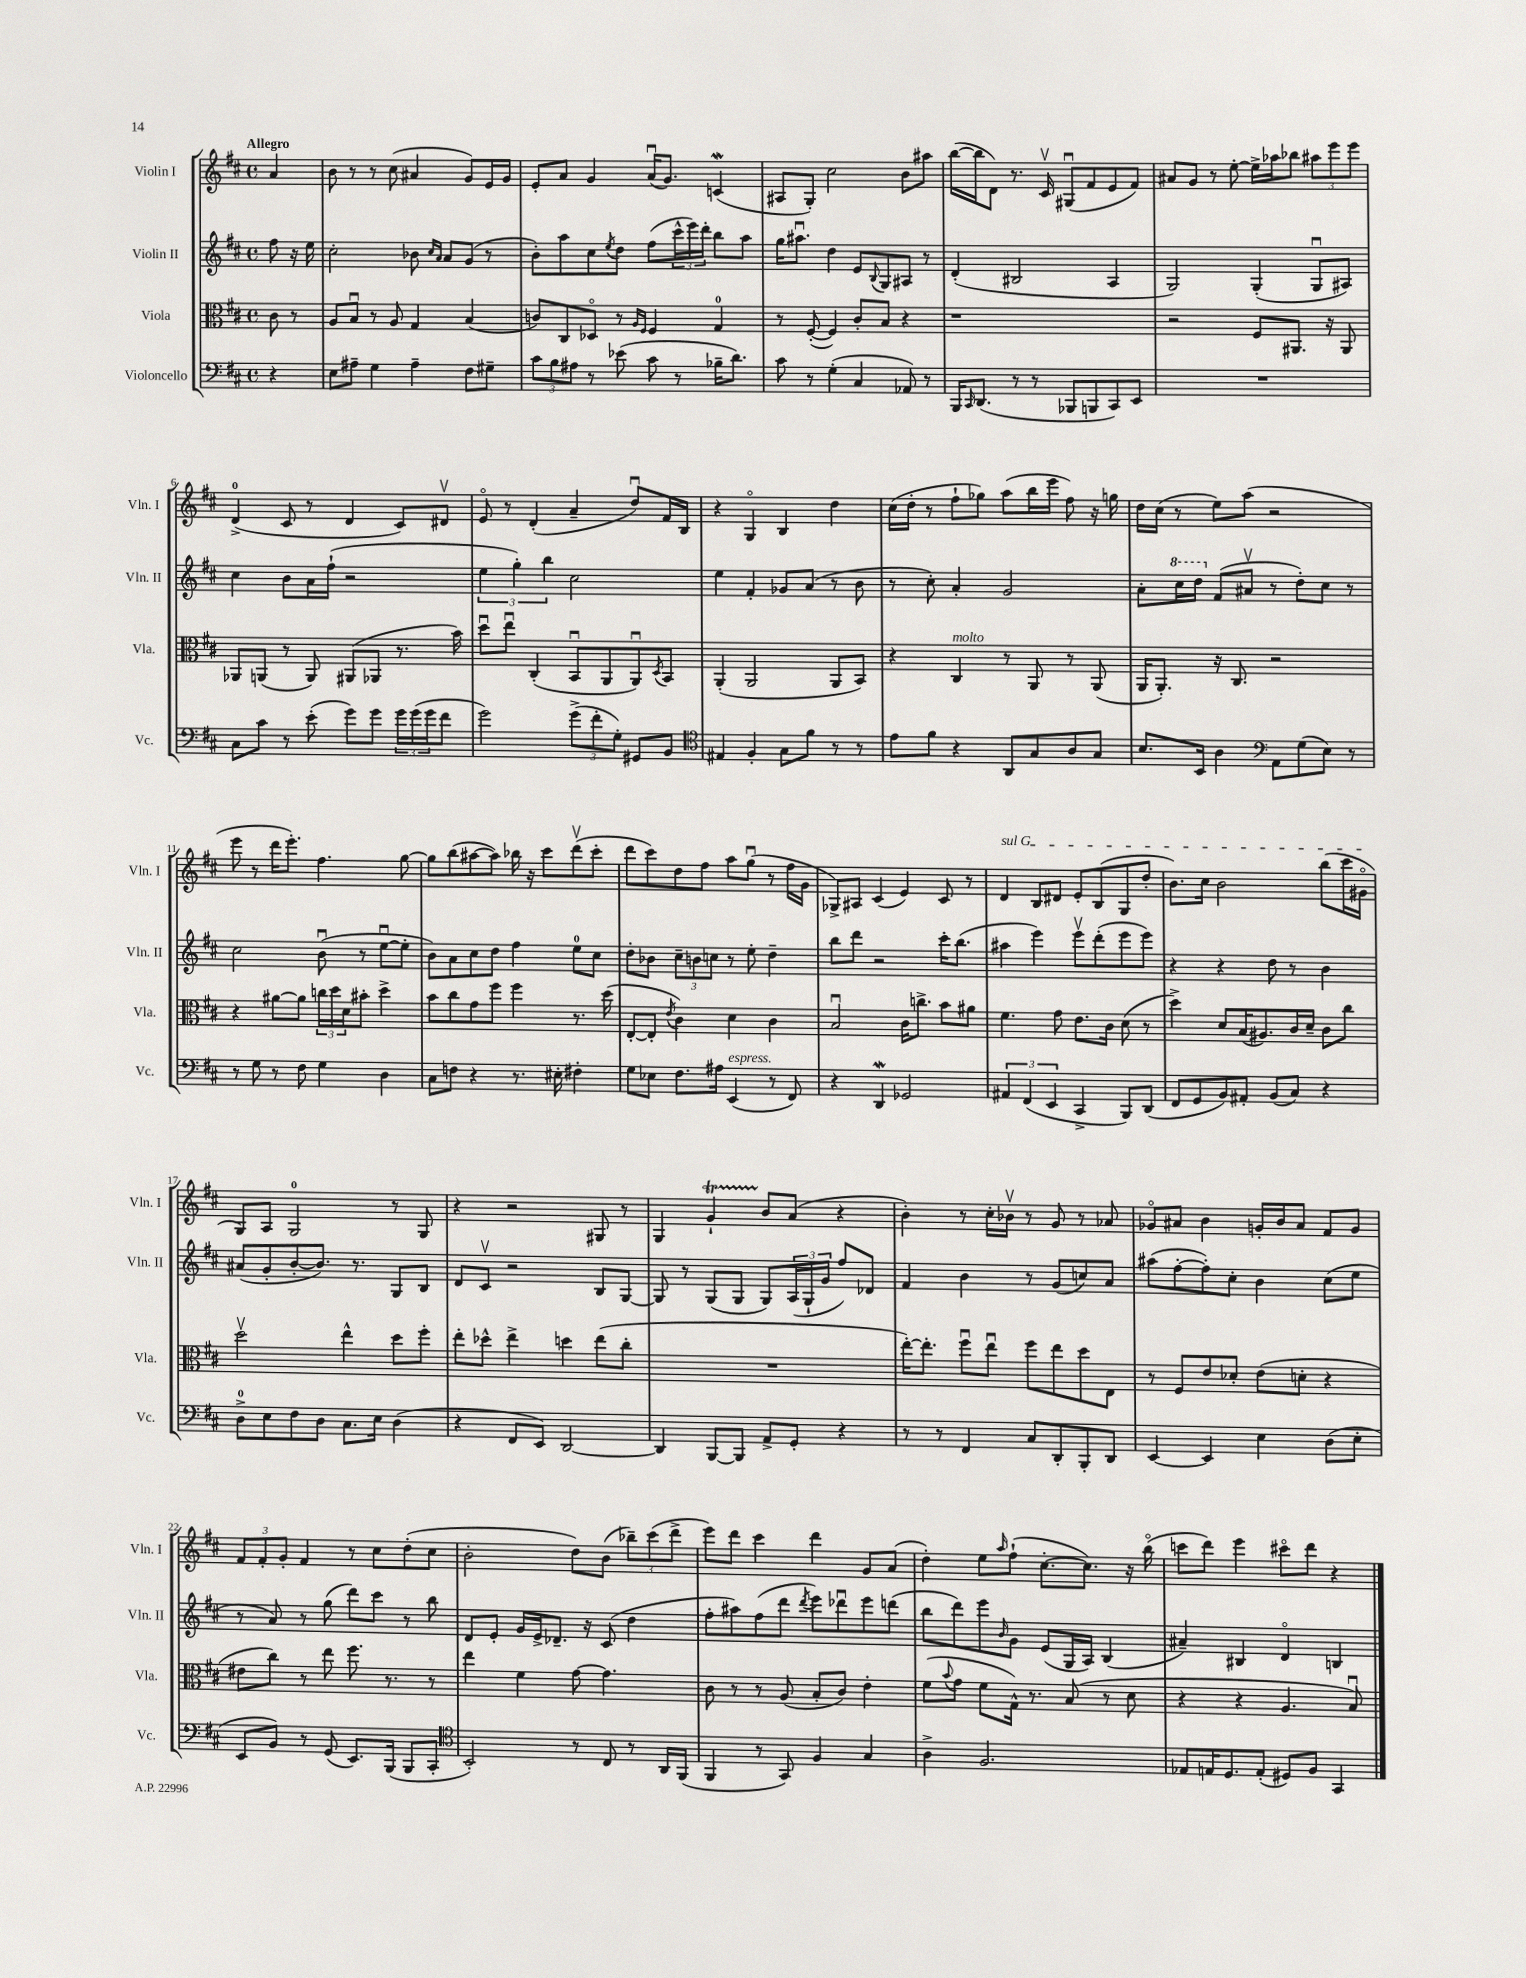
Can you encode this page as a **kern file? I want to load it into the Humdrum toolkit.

**kern	**kern	**kern	**kern
*part4	*part3	*part2	*part1
*staff4	*staff3	*staff2	*staff1
*I"Violoncello	*I"Viola	*I"Violin II	*I"Violin I
*I'Vc.	*I'Vla.	*I'Vln. II	*I'Vln. I
*clefF4	*clefC3	*clefG2	*clefG2
*k[f#c#]	*k[f#c#]	*k[f#c#]	*k[f#c#]
*M4/4	*M4/4	*M4/4	*M4/4
*met(c)	*met(c)	*met(c)	*met(c)
=	=	=	=
!	!	!	!LO:TX:a:B:t=Allegro
4r	8c#\	8ff#\	4a/
.	8r	16r	.
.	.	16ee\	.
=1	=1	=1	=1
8E\L	8A/L	2cc#'\	8b\
8A#X~\J	8Bu/J	.	8r
4G\	8r	.	8r
.	8A/	.	(8cc#\
4A#~\	4G/	8b-X\	4a#X/
.	.	16qqcc#/LL	.
.	.	16qqa/JJ	.
.	.	8a/L	.
8F#\L	(4B/	(8g/J	8g/L)
8G#X~\J	.	8r	16e/L
.	.	.	16g/JJ
=2	=2	=2	=2
12c#\L	8cn/L)	8b'\L)	8e'/L
12B\	.	.	.
.	8C#/	8aa\	8a/J
12A#X\J	.	.	.
8r	8D-X/J	8cc#\	4g/
.	.	8qee/	.
(8e-X\	8r	8dd\J	.
.	16qqA/LL	.	.
.	16qqF#/JJ	.	.
8c#\	4F#/	(8ff#\L	(16au/KL
.	.	.	8.g/J)
8r	.	24ccc#^^\L	.
.	.	24eee\)	.
.	.	24ddd'\JJ	.
16B-X~\KL	4G/	8bb\L	(4cnw/
8.d\J)	.	.	.
.	.	8aa\J	.
=3	=3	=3	=3
8c#\	8r	16gg\KL	8A#X/L
.	.	8.aa#Xu\J	.
8r	([8F#'/	.	8G'/J)
(4G'\	4F#/])	4dd\	2cc#\
4C#/	8c#'/L	8e/L	.
.	.	8qqB/	.
.	8B/J	8G/	.
8AA-X/)	4r	8A#X/J	8b\L
8r	.	8r	8aa#X\J
=4	=4	=4	=4
16BBB/KL	1r	(4d'/	([16bb\LL
16qqCC#/	.	.	.
(8.DD/J	.	.	16bb\J]
.	.	.	8d\J)
8r	.	2B#X/	8.r
8r	.	.	.
.	.	.	16c#v/
8BBB-X/L	.	.	(8G#Xu/L
8BBBn/	.	.	8f#/
8CC#/)	.	4A/	8e/
8EE/J	.	.	8f#/J)
=5	=5	=5	=5
1r	2r	2G/)	8a#X/L
.	.	.	8g/J
.	.	.	8r
.	.	.	[8ee'\
.	8F#/L	(4G'/	16ee^\LL]
.	.	.	16aa-X\J
.	8.AA#X/J	.	8bb-X\J
.	.	8Gu/L	12aa#X\L
.	16r	.	.
.	.	.	12eee\
.	8AA#/	8A#X/J)	.
.	.	.	12eee\J
!!LO:LB:g=z
=6	=6	=6	=6
8C#\L	8AA-X/L	4cc#\	(4d^/
8c#\J	(8AAn/J	.	.
8r	8r	8b\L	8c#/
(8e'\	8AA/)	16a\L	8r
.	.	(16ff#`\JJ	.
8g\L)	(8AA#X/L	2r	4d/
8g\J	8AA-X/J	.	.
24g\LL	8.r	.	8c#/L)
(24g\	.	.	.
24g\J	.	.	.
8f#\J	.	.	8d#Xv/J
.	16b\)	.	.
=7	=7	=7	=7
2g\)	8ddu\L	6ee\	8e/
.	8eeu\J	.	8r
.	.	6gg'\)	.
.	(4C#'/	.	(4d'/
.	.	6bb\	.
(12g^\L	8BBu/L	2cc#\	4a~/
12f#'\	.	.	.
.	8AA/	.	.
12G'\J)	.	.	.
8GG#X/L	8AAu/)	.	8ddu/L)
.	8qD/	.	.
8BB/J	8BB/J	.	16f#/L
.	.	.	16B/JJ
=8	=8	=8	=8
*clefC4	*	*	*
4E#X/	(4AA'/	4ee\	4r
4F#'/	2AA/	4f#'/	4G/
8G\L	.	8g-X/L	4B/
8f#\J	.	(8a/J	.
8r	8AA/L	8r	4dd\
8r	8BB/J)	8b\	.
=9	=9	=9	=9
8e\L	4r	8r	(16cc#\LL
.	.	.	16dd'\JJ
8f#\J	.	8cc#'\)	8r
!	!LO:TX:a:i:t=molto	!	!
4r	4C#/	4a'/	8ff#`\L
.	.	.	8gg-X\J)
8AA/L	8r	2g/	(8aa\L
8G/	8AA/	.	16bb\L
.	.	.	16eee\JJ
8A/	8r	.	8ff#\)
8G/J	(8AA/	.	16r
.	.	.	16ggn\
=10	=10	=10	=10
8.B/L	16AA/KL	8a'\L	16dd\LL
.	8.AA'/J)	.	(16cc#\JJ
*	*	*8va	*
.	.	16ccc#\L	8r
16BB/Jk	.	16ddd\JJ	.
*	*	*X8va	*
4A\	16r	(8f#/L	8ee\L)
.	8.C#/	.	.
.	.	8a#Xv/J	(8aa\J
*clefF4	*	*	*
8AA\L	2r	8r	2r
(8G\	.	8dd'\L)	.
8E\J)	.	8cc#\J	.
8r	.	8r	.
!!LO:LB:g=z
=11	=11	=11	=11
8r	4r	2cc#\	8eee\
8G\	.	.	8r
8r	[8a#X\L	.	16ddd\KL
.	.	.	8.eee'\J)
8F#\	8a#\J]	.	.
4G\	24ccn\LL	(8bu\	4.ff#\
.	24dd\	.	.
.	24d\J	.	.
.	8b#X'\J	8r	.
4D\	4dd^\	[8eeu\L	.
.	.	8ee'\J]	[8gg\
=12	=12	=12	=12
8C#\L	8b\L	8b\L)	8gg\L]
8Fn\J	8cc#\	8a\	(8bb\
4r	8g\	8cc#\	[8aa#X\
.	8ff#\J	8dd\J	8aa#\J])
8.r	4ff#\	4ff#\	16bb-X\
.	.	.	16r
.	.	.	8ccc#\L
16E#X'\	.	.	.
4F#X'\	8.r	8ee\L	(8dddv\
.	.	8cc#\J	8ccc#'\J
.	(16dd\	.	.
=13	=13	=13	=13
8G\L	[8E'/L	8dd'\L	8ddd\L
8E-X\J	8E'/J]	8b-X\J	8ccc#\)
.	8qe/	.	.
8.F#\L	4c#\)	12cc#~\L	8dd\
.	.	12bn\	.
.	.	.	8ff#\J
.	.	12ccn\J	.
16A#X\Jk	.	.	.
!LO:TX:a:i:t=espress.	!	!	!
(4EE/	4d\	8r	8aa\L
.	.	8ee'\	(8ggu\J
8r	4c#\	4dd~\	8r
8FF#/)	.	.	16ff#\LL
.	.	.	16g\JJ
=14	=14	=14	=14
4r	2Bu/	8bb\L	8G-X^/L)
.	.	8ddd\J	8A#X/J
4DDw/	.	2r	(4c#/
2GG-X/	16c#\KL	.	4e/)
.	8.ccn^\J	.	.
.	8b\L	16ccc#'\KL	8c#/
.	.	(8.bb\J	.
.	8a#X\J	.	8r
=15	=15	=15	=15
!	!	!	!LO:TX:a:i:t=sul G
6AA#X/	4.f#\	4aa#X\	4d/
(6FF#/	.	.	.
.	.	4eee\)	8B/L
6EE/	.	.	.
.	8g\	.	8d#X/J
4CC#^/	8.e\L	8eeev\L	8e'/L
.	.	(8ddd'\	(8B/
.	16c#\Jk	.	.
8BBB/L)	(8d\	8eee\	8G/
(8DD/J	8r	8eee\J)	8dd'/J
=16	=16	=16	=16
8FF#/L	4dd^\)	4r	8.b\L)
8GG/	.	.	.
.	.	.	16cc#\Jk
8BB/)	8d/L	4r	2b\
8AA#X'/J	(16B/K	.	.
.	8.A#X/)	.	.
(8BB/L	.	8dd\	.
8C#/J)	16c#/L	8r	.
.	16d~/JJ	.	.
4r	8c#\L	4b\	(8bb\L
.	8cc#\J	.	16ccc#\L
.	.	.	16g#X\JJ
!!LO:LB:g=z
=17	=17	=17	=17
8D^\L	2ddv\	(8a#X/L	8G/L)
8E\	.	8g'/	8A/J
8F#\	.	[8b'/	2G/
8D\J	.	8.b/J])	.
8.C#\L	4ee^^\	.	.
.	.	8.r	.
16E\Jk	.	.	.
(4D\	8dd\L	8G/L	8r
.	8ff#'\J	8B/J	8G/
=18	=18	=18	=18
4r	8ee'\L	8d/L	4r
.	8dd-X^^\J	8c#v/J	.
8FF#/L	4ee^\	2r	2r
8EE/J)	.	.	.
[2DD/	4ddn\	.	.
.	(8ee\L	8B/L	8G#X/
.	8cc#'\J	[8G/J	8r
=19	=19	=19	=19
4DD/]	1r	8G/]	4G/
.	.	8r	.
[8BBB/L	.	(8G/L	4gT`/
8BBB/J]	.	8G/J	.
8AA^/L	.	8G/L)	8b/L
8GG'/J	.	(24A/L	(8a/J
.	.	24G`/	.
.	.	24g/JJ	.
4r	.	8ff#/L)	4r
.	.	8d-X/J	.
=20	=20	=20	=20
8r	[16ee'\KL)	4f#/	4b'\)
.	8.ee'\J]	.	.
8r	.	.	.
4FF#/	8ff#u\L	4b\	8r
.	8eeu\J	.	16cc#'\LL
.	.	.	16b-Xv\JJ
8C#/L	8ff#\L	8r	8r
8DD'/	8ee\	(8g/L	8g/
8BBB'/	8dd\	8ccn/)	8r
8DD/J	8E\J	8a/J	8a-X/
=21	=21	=21	=21
[4EE/	8r	(8aa#X\L	8g-X/L
.	8F#/L	[8ff#'\	8a#X/J
4EE/]	8e/	8ff#'\])	4b\
.	8d-X'/J	8cc#'\J	.
4E\	(8e\L	4b\	16gn'/LL
.	.	.	16b/J
.	8dn'\J	.	8a#/J
(8D\L	4r	(8cc#\L	8f#/L
8E'\J	.	8ee\J	8g/J
!!LO:LB:g=z
=22	=22	=22	=22
8EE/L	8e#X\L	8r	12f#/L
.	.	.	12f#'/
8BB/J)	8cc#\J)	8a/)	.
.	.	.	12g'/J
8r	8r	8r	4f#/
(8GG/	8ee\	(8gg\	.
8.EE/L)	8.ff#\	8ddd\L)	8r
.	.	8ccc#\J	8cc#\L
(16BBB/Jk	8.r	.	.
8BBB/L	.	8r	(8dd'\
8CC#'/J	8r	8bb\	8cc#\J
=23	=23	=23	=23
*clefC4	*	*	*
2BB'/)	4ee\	8d/L	2b'\
.	.	8e'/J	.
.	4f#\	16g/LL	.
.	.	16e^/J	.
.	.	8.d-X~/J	.
8r	[8g\	.	8dd\L)
.	.	16r	.
8C#/	4.g\]	(8c#/	(8b\J
8r	.	4dd\	12bb-X~\L)
.	.	.	(12ccc#\
16AA/LL	.	.	.
.	.	.	12ddd^\J
(16FF#/JJ	.	.	.
=24	=24	=24	=24
4FF#/	8c#\	8ff#'\L	8eee\L)
.	8r	8aa#X\)	8ddd\J
8r	8r	(8ff#\	4ccc#\
8GG/)	(8A/	8ddd\J	.
.	.	8qddd/	.
4F#/	8B'/L	8eee\L)	4ddd\
.	8c#/J)	8ddd-Xu\	.
4G/	4e'\	8eee\	8g/L
.	.	(8dddn\J	(8a/J
=25	=25	=25	=25
4A^\	(8f#\L	8bb\L	4dd'\)
.	8qqb/	.	.
.	8g\J	8ddd\)	.
2.F#/	8f#\L	8eee\	8ee\L
.	.	16qqb/	16qqaa/
.	16G^^\Jk)	8g\J	(8ff#`\J
.	8.r	.	.
.	.	(8e/L	[8.cc#'\L
.	(8B/	16G/L	.
.	.	16A/JJ)	8.cc#\J])
.	8r	(4B/	.
.	8d\	.	16r
.	.	.	(16bb\
=26	=26	=26	=26
8E-X/L	4r	4a#X~/)	8cccn\L
16En/K	.	.	8ddd\J)
8.D/	.	.	.
.	4r	4B#X/	4eee\
(8E'/J	.	.	.
8D#X/L)	4.A/	4d/	8ccc#X\L
8F#/J	.	.	8ddd\J
4GG/	.	4Bn/	4r
.	8Bu/)	.	.
==	==	==	==
*-	*-	*-	*-
